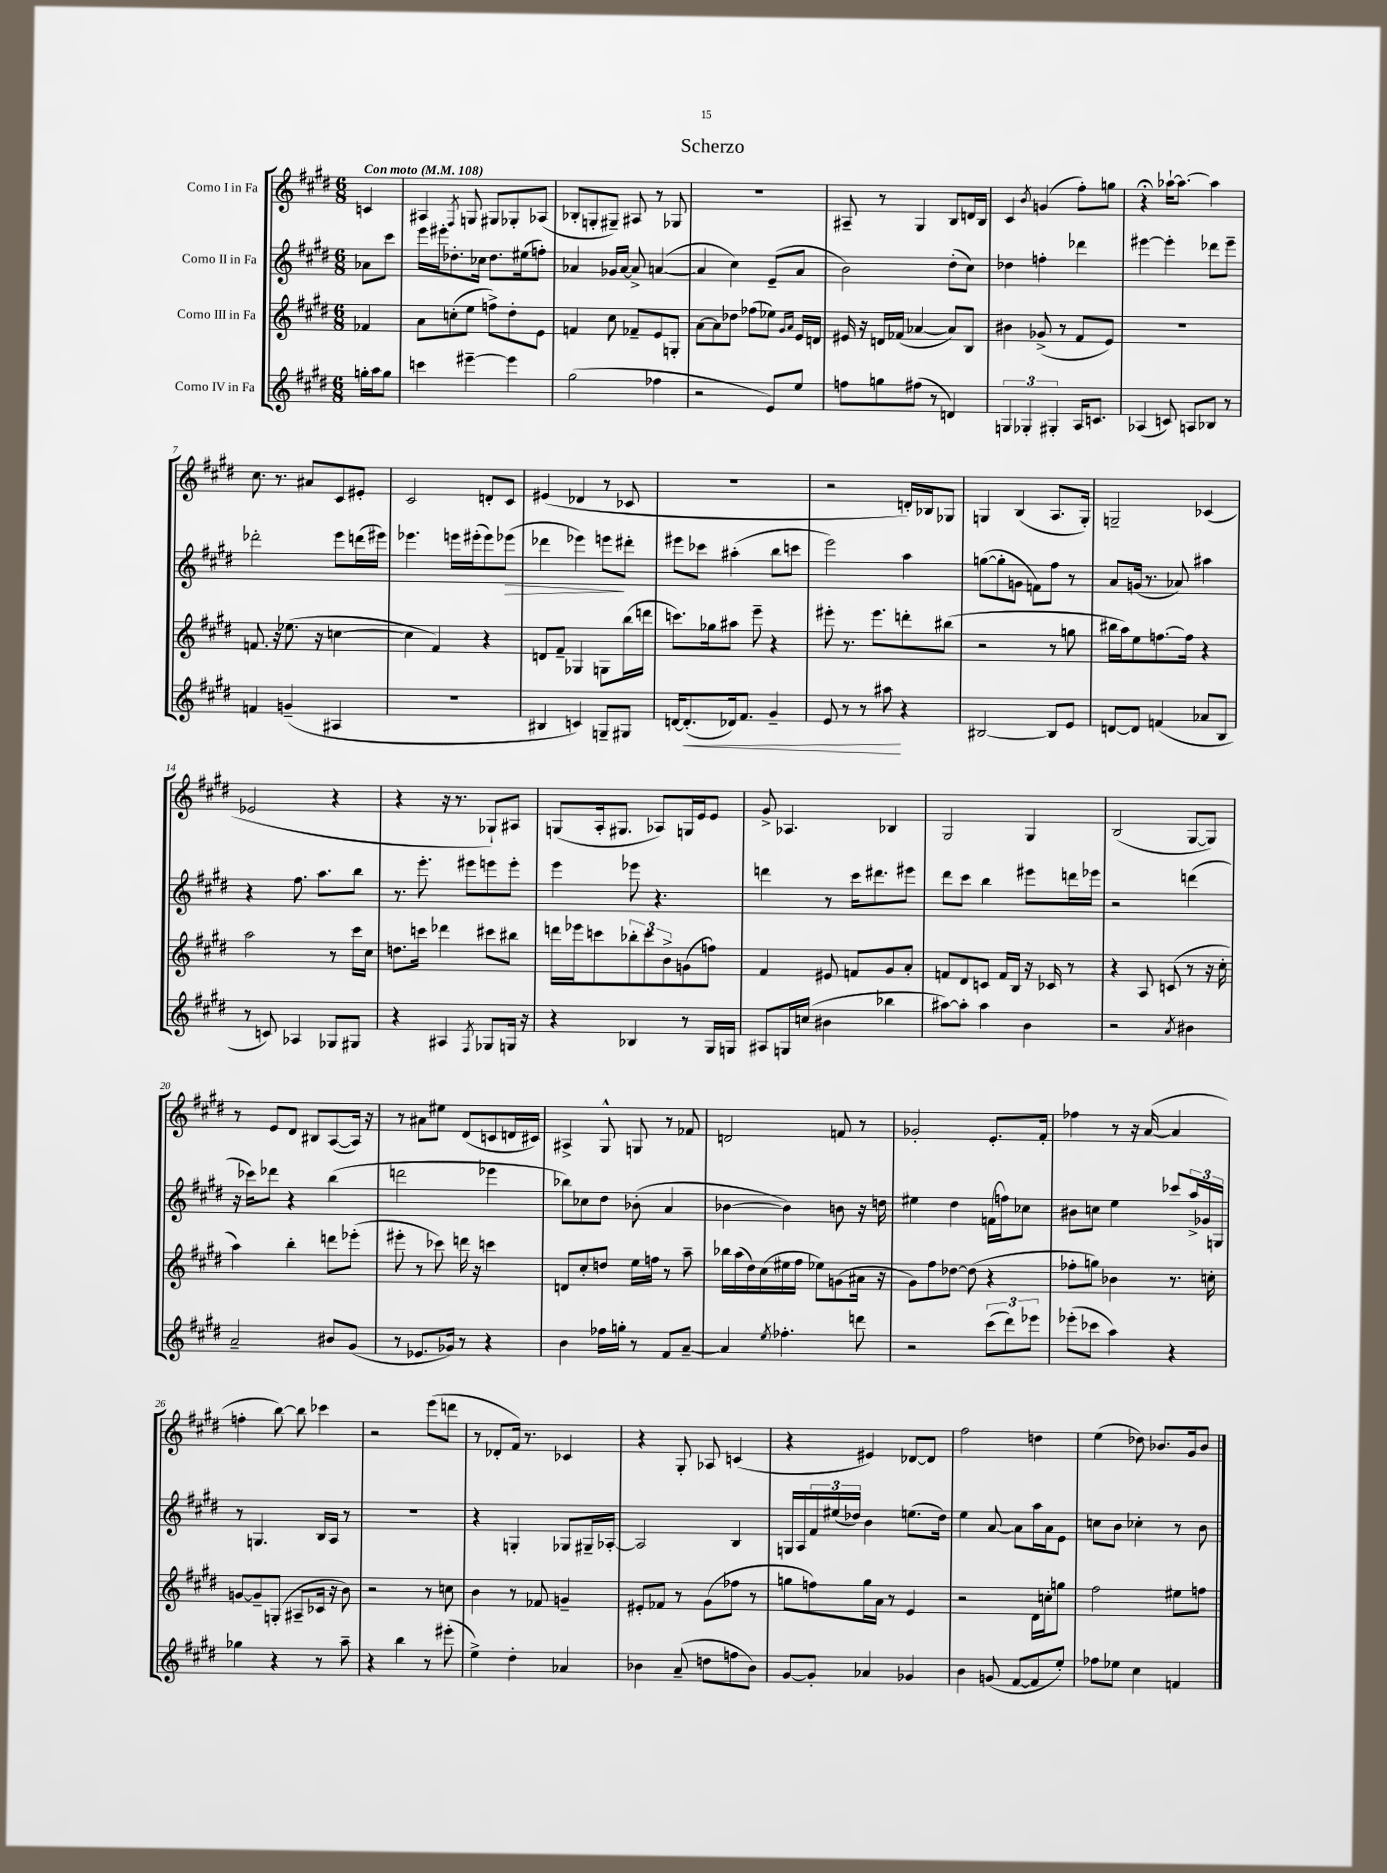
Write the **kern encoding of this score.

**kern	**kern	**kern	**kern
*staff4	*staff3	*staff2	*staff1
*clefG2	*clefG2	*clefG2	*clefG2
*k[f#c#g#d#]	*k[f#c#g#d#]	*k[f#c#g#d#]	*k[f#c#g#d#]
*M6/8	*M6/8	*M6/8	*M6/8
*MM108	*MM108	*MM108	*MM108
16gg'\LL	4f-/	8a-\L	4c/
16aa\J	.	.	.
8gg\J	.	8ccc#\J	.
=	=	=	=
4ccc\	8a\L	16eee\LL	4A#/
.	.	16eee#'\J	.
.	(8cc'\	8.dd-'\	.
.	.	.	8qF#/
[4eee#~\	8ee\J	.	8G/
.	.	16cc-\Jk	.
.	8ff^\L)	8.dd-\L	8G#/L
4eee#\]	8dd#'\	.	8G-'/
.	.	(16ee#\k	.
.	8e\J	8ff'\J)	(8A-/J
=	=	=	=
(2gg#\	4f/	4a-/	8B-'/L
.	.	.	8G'/
.	8cc#\	16g-/LL	8G#~/J)
.	.	[16a-/JJ	.
.	8f-~/L	8a-^/]	8A#/
4ff-\	8e/	([4a/	8r
.	8G'/J	.	8G-/
=	=	=	=
2r	[8a\L	4a/]	2.r
.	8a\]	.	.
.	8dd-\J	4cc#\)	.
.	(8ff-\L	.	.
8e/L)	8ee-\J)	(8e~/L	.
.	16qqg#/LL	.	.
.	16qqa/JJ	.	.
8ee/J	16e/LL	8a/J	.
.	16d/JJ	.	.
=	=	=	=
8ff\L	16e#/	2b\)	8A#~/
.	16r	.	.
8gg\	16d/LL	.	8r
.	(16f-/JJ	.	.
(8ff#\J	[4a-/	.	4G#/
8r	.	.	.
4d/)	8a-/]L)	(8dd#'\L	8B/L
.	8B/J	8cc#\J)	16d/L
.	.	.	16B/JJ
=	=	=	=
6G/	4b#\	4dd-\	4c#/
6G-'/	.	.	.
.	.	.	8qb/
.	(8g-^/	4ff'\	(4g/
6G#'/	.	.	.
.	8r	.	.
16A/LK	8f#/L	4ddd-\	8ff#'\L)
8.c/J	.	.	.
.	8e/J)	.	8gg\J
=	=	=	=
(4A-/	2.r	[4eee#\	4r;
8c/)	.	4eee#'\]	[16aa-`\LK
.	.	.	8.aa-\_J
8A/L	.	.	.
8B-/J	.	8ddd-\L	4aa-\]
8r	.	8eee#~\J	.
=	=	=	=
4f/	8.f/	2ddd-'\	8.cc#\
.	16r	.	8.r
(4g~/	(8.ee-\	.	.
.	.	.	8a#/L
.	16r	.	.
4A#/	[4cc\	8eee\L	8c#/
.	.	(16ddd\L	8e#'/J
.	.	16eee#\JJ)	.
=	=	=	=
2.r	4cc\]	4.eee-\	2c#/
.	4f#/)	.	.
.	.	16eee\LL	.
.	.	(16eee#'\J	.
.	4r	8eee#\)	8d'/L
.	.	(8eee-\J	8c#/J
=	=	=	=
4B#/	8d/L	4ddd-\	(4e#/
.	8f#~/J	.	.
4c/)	4G-/	4eee-\)	4d-/
8G~/L	8G\L	8eee\L	8r
8G#/J	(16bb\L	8ddd#'\J	8c-/
.	16ddd\JJ	.	.
=	=	=	=
[16d/LK	8.ccc\L)	8eee#\L	2.r
(8.d'/]	.	.	.
.	.	8ccc-\J	.
.	16gg-\k	.	.
16d-/k)	8aa#\J	(4aa#'\	.
8.f#/J	.	.	.
.	8eee~\	.	.
4g#~/	4r	8bb\L	.
.	.	8ccc\J	.
=	=	=	=
8e/	8eee#'\	2eee\)	2r
8r	8.r	.	.
8r	.	.	.
.	8.eee#\L	.	.
8aa#\	.	.	.
4r	8ddd'\	4aa\	16d'/LL)
.	.	.	16B-/J
.	(8bb#\J	.	8G-/J
=	=	=	=
[2B#/	2r	([8gg\L	4G/
.	.	8gg'\]	.
.	.	8g\J	(4B/
.	.	8f\L)	.
8B#/]L	8r	8ff#\J	8.A/L
8e/J	8gg\	8r	.
.	.	.	16G'/Jk)
=	=	=	=
[8d/L	16bb#\LL	8a/L	2G~/
.	16aa\J)	.	.
8d/]J	8ee\	(16g/Jk	.
.	.	8.r	.
(4f/	[8.ff\	.	.
.	.	8a-/)	.
.	16ff\]Jk	.	.
8a-/L	4r	4aa#\	(4c-/
8B/J	.	.	.
=	=	=	=
8r	2aa\	4r	2e-/
8c/)	.	.	.
4A-/	.	8.ff#\	.
.	.	8.aa\L	.
8G-/L	8r	.	4r
8G#/J	16ccc#\LL	8bb\J	.
.	16cc#\JJ	.	.
=	=	=	=
4r	8.dd\L	8.r	4r
.	16ccc\Jk	8.eee'\	.
4A#/	4ddd-\	.	16r
.	.	.	8.r
.	.	8eee#\L	.
8qF#/	.	.	.
8G-/L	8ccc#\L	8eee\	8G-`/L)
16G/Jk	8bb#\J	8eee'\J	8A#/J
16r	.	.	.
=	=	=	=
4r	16ddd\LL	4eee\	(8G/L
.	16eee-\J	.	.
.	8ccc\	.	16A'/k
.	.	.	8.G#/J
4B-/	12bb-'\	8eee-\	.
.	12ccc\	.	.
.	.	4.r	8A-/L)
.	12b^\	.	.
8r	(8g\	.	16G/L
.	.	.	16e/J
16G#/LL	8ff\J)	.	8e/J
16G/JJ	.	.	.
=	=	=	=
8A#/L	4f#/	4ddd\	8g#^/
16G/L	.	.	4.A-/
(16cc/JJ	.	.	.
4b#\	8e#/	8r	.
.	8f/L	16ccc#\LK	.
.	.	8.ddd#\	.
4bb-\	8g#/	.	4B-/
.	8a'/J	8eee#\J	.
=	=	=	=
[8aa#\L)	8f/L	8ddd#\L	2G#/
8aa#'\]J	8d#/	8ccc#\J	.
4aa#\	8c/J	4bb\	.
.	16f/LL	.	.
.	16B/JJ	.	.
4b\	16r	8eee#\L	4G#/
.	16c-/	.	.
.	8r	16ddd\L	.
.	.	16eee-\JJ	.
=	=	=	=
2r	4r	2r	(2B/
.	8A/	.	.
.	(8c/	.	.
8qa/	.	.	.
4b#\	8r	(4ddd\	[8G#/L
.	16r	.	8G#/]J)
.	16cc#'\	.	.
=	=	=	=
2a~/	4aa\)	16r	8r
.	.	16ccc-\LK)	.
.	.	8ddd-\J	8e/L
.	4bb'\	4r	8d#/J
.	.	.	8B#/L
8b#/L	8ddd\L	(4bb\	([8A/
(8g#/J	(8eee-'\J	.	16A/]Jk)
.	.	.	16r
=	=	=	=
8r	8eee#'\	2ddd\	8r
8.e-/L	8r	.	8a#\L
.	8ccc-\)	.	8ee#\J
16g-/Jk)	.	.	.
8r	16ddd\	.	(8d#/L
.	16r	.	.
4r	4ccc\	4eee-\	8c/
.	.	.	16d/L
.	.	.	16c#/JJ)
=	=	=	=
4b\	8d/L	8bb-\L)	4A#^/
.	8cc#'/	8cc-\	.
16ff-\LL	8dd/J	8dd#\J	8G#^^/
16gg'\JJ	.	.	.
8r	16ee\LL	(8b-'\	8G/
.	16ff\JJ	.	.
8f#/L	8r	4a/	8r
[8a~/J	8aa~\	.	8f-/
=	=	=	=
4a/]	16bb-\LL	[4b-\	2d/
.	(16aa\	.	.
.	16dd#\)	.	.
.	(16cc#\	.	.
8qee/	.	.	.
4.ff-'\	16ee#\	4b-\])	.
.	16ff#\JJ	.	.
.	8ee-\L)	.	.
.	(8g\	8b\	8f/
8ddd\	16a#\Jk	16r	8r
.	16r	16dd\	.
=	=	=	=
2r	8g#\L)	4ee#\	2g-'/
.	8ff#\	.	.
.	[8dd-\J	4dd#\	.
.	(8dd-\]	.	.
(12ccc#\L	4r	(16f\LL	8.e'/L
.	.	16ff\J)	.
12ddd#\)	.	.	.
.	.	8cc-\J	.
12eee-\J	.	.	.
.	.	.	16f#'/Jk
=	=	=	=
(8eee-'\L	8ff-'\L	8b#\L	4ff-\
8ccc-\J	8gg\J)	8cc\J	.
4aa\)	4b-\	4ee\	8r
.	.	.	16r
.	.	.	([16a/
4r	8.r	8ccc-/L	4a/]
.	.	24aa^/L	.
.	.	24g-/	.
.	16cc'\	.	.
.	.	24G/JJ	.
=	=	=	=
4gg-\	[8g/L	8r	4ff'\
.	8g~/]	4.G/	.
4r	(8G'/J	.	[8bb\)
.	8A#~/L	.	8bb\]
8r	16c-/Jk	16B/LL	4ccc-\
.	16r	16A/JJ	.
8aa~\	8b\)	8r	.
=	=	=	=
4r	2r	2.r	2r
4bb\	.	.	.
8r	8r	.	(8eee\L
(8eee#'\	8cc\	.	8ddd\J
=	=	=	=
4ee^\)	4b\	4r	8r
.	.	.	8d-'/L
4dd#'\	8r	4G'/	16f#/Jk)
.	.	.	8.r
.	8f-/	.	.
4a-/	4g~/	8G-/L	4c-/
.	.	16G#~/L	.
.	.	[16A-'/JJ	.
=	=	=	=
4b-\	8e#'/L	2A-/]	4r
.	8f-/J	.	.
(8a~/	8r	.	8G#'/
8dd\L	(8g#\L	.	8A-/
8ff\	8ff-\J	4B/	(4c/
8b-\J)	8r	.	.
=	=	=	=
[8g#/L	8gg\L	16G/LL	4r
.	.	16A/	.
8g#'/]J	8ff\)	24f#/	.
.	.	(24ee#/	.
.	.	24dd-/JJ)	.
4a-/	16gg\L	4b\	4e#/)
.	16a\JJ	.	.
.	8r	.	.
4g-/	4e/	(8.ee\L	[8d-/L
.	.	.	8d-/]J
.	.	16dd-\Jk)	.
=	=	=	=
4b\	2r	4ee\	2ff#\
(8g/	.	[8a/	.
[8f#/L	.	8a\]L	.
8f#/]	16d#\LL	16aa\L	4dd\
.	16cc'\J	16a\J	.
8ee'/J)	8gg\J	8e\J	.
=	=	=	=
8ff-\L	2ff#\	8cc\L	(4ee\
8ee-\J	.	8b\J	.
4cc#\	.	4cc-'\	8dd-\)
.	.	.	8.b-/L
4f/	8ee#\L	8r	.
.	.	.	16g#/k
.	8ff\J	8b\	8b-/J
==	==	==	==
*-	*-	*-	*-
